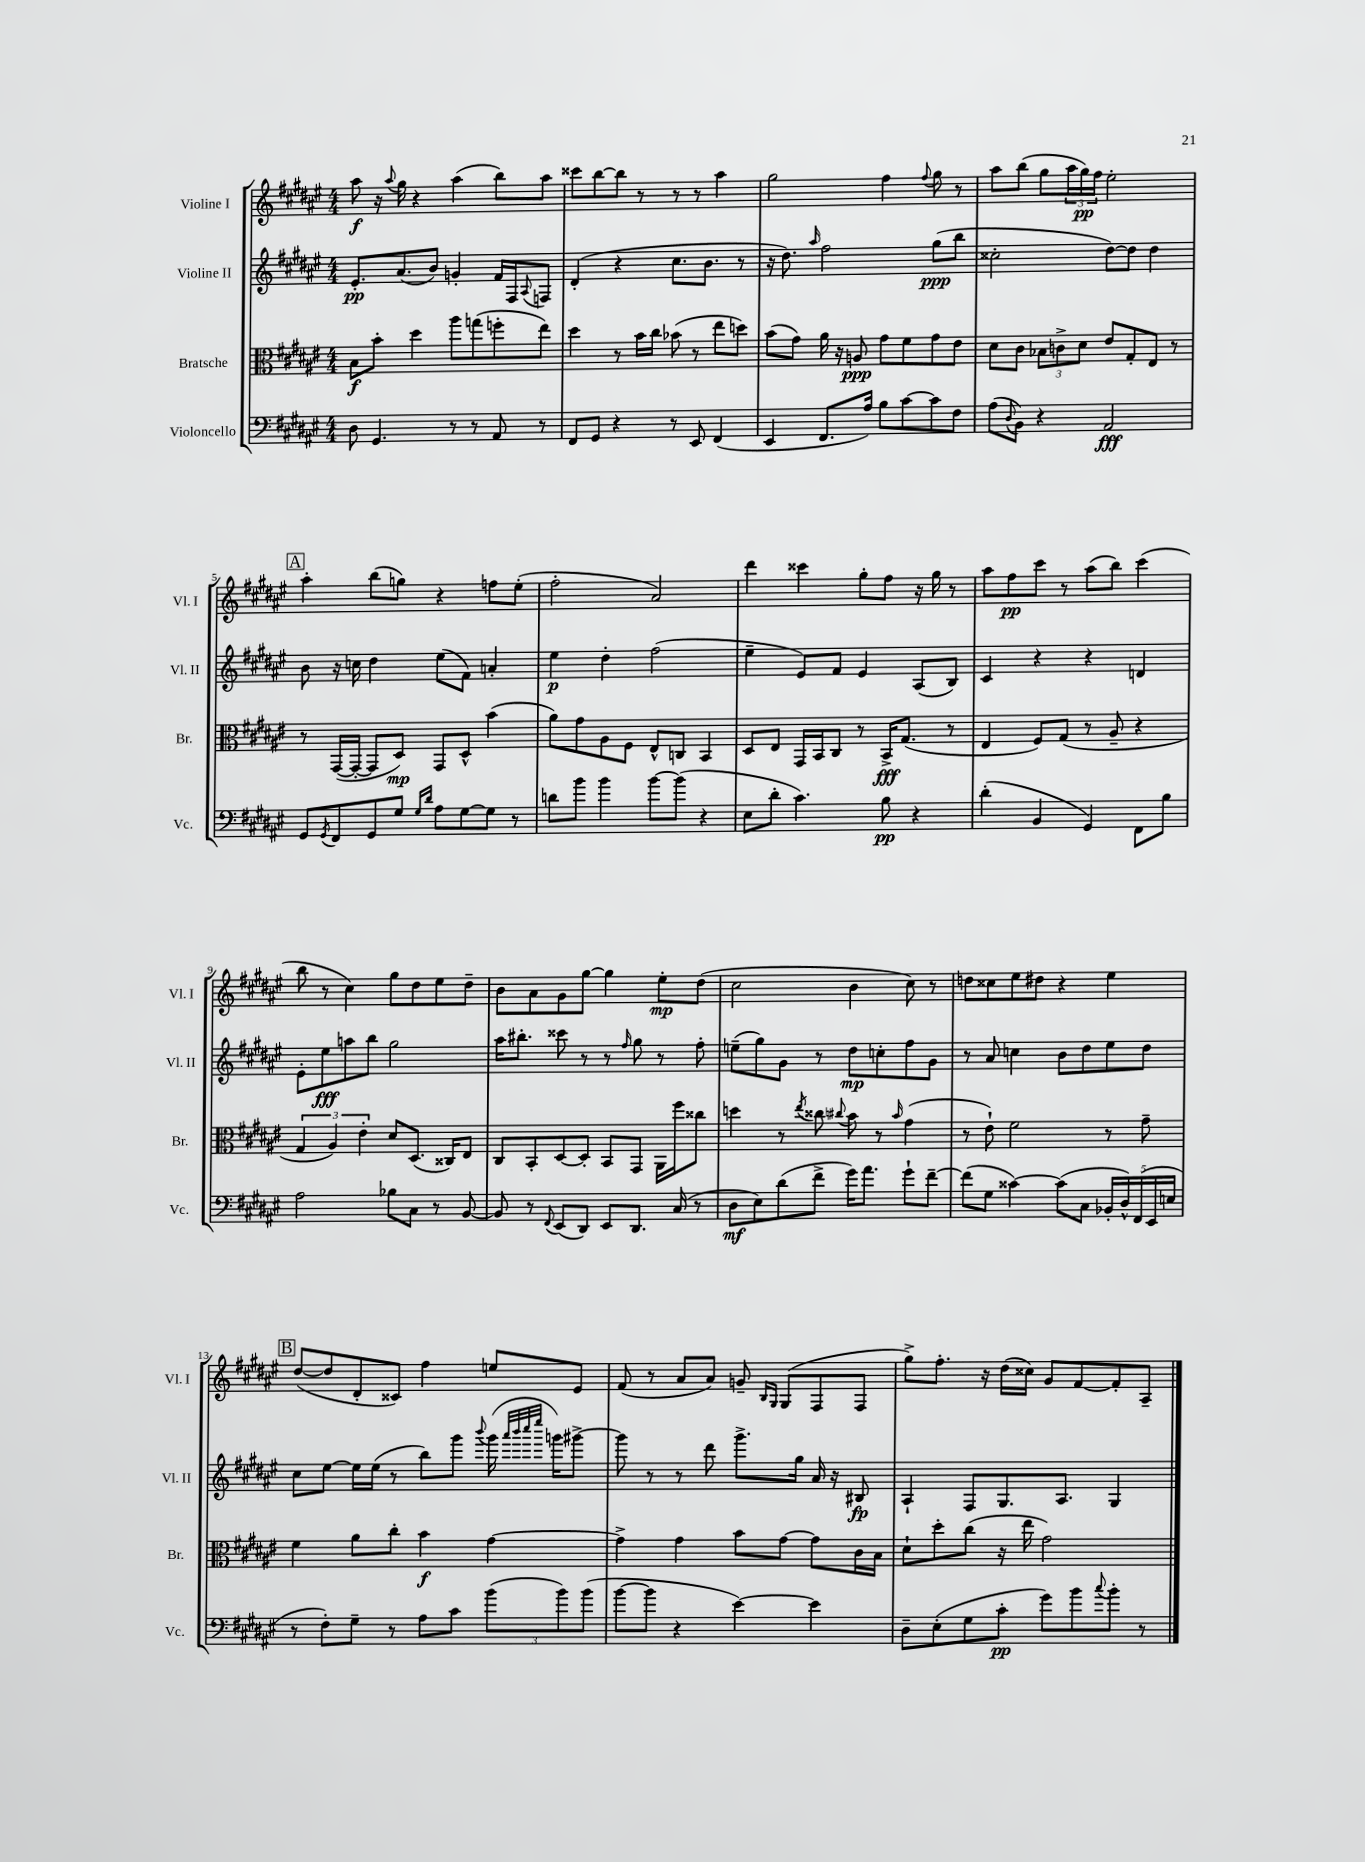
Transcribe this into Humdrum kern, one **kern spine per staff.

**kern	**kern	**kern	**kern
*staff4	*staff3	*staff2	*staff1
*clefF4	*clefC3	*clefG2	*clefG2
*k[f#c#g#d#a#e#]	*k[f#c#g#d#a#e#]	*k[f#c#g#d#a#e#]	*k[f#c#g#d#a#e#]
*M4/4	*M4/4	*M4/4	*M4/4
8D#\	8B\L	8.e#'/L	8aa#\
4.GG#/	8b'\J	.	16r
.	.	.	8qqaa#/
.	.	(8.a#/	16gg#\
.	4dd#\	.	4r
.	.	8b/J)	.
8r	8aa#\L	4g'/	(4aa#\
8r	(8gg\	.	.
8AA#/	8ff'\	16f#/LL	8bb\L)
.	.	16F#/J	.
.	.	8qqA#/	.
8r	8ee#\J)	8F/J	8aa#\J
=	=	=	=
8FF#/L	4dd#\	(4d#'/	8ccc##\L
8GG#/J	.	.	[8bb\
4r	8r	4r	8bb\]J
.	16b\LL	.	8r
.	16cc#\JJ	.	.
8r	(8b-\	8.cc#\L	8r
8EE#/	8r	.	8r
.	.	8.b\J	.
(4FF#/	8ee#\L	.	4aa#\
.	8dd\J)	8r	.
=	=	=	=
4EE#/	(8b\L	16r	2gg#\
.	.	8.dd#\)	.
.	8g#\J)	.	.
.	.	16qqaa#/	.
8.FF#/L	16a#\	2ff#\	.
.	16r	.	.
.	8A/	.	.
16A#/Jk)	.	.	.
8B\L	8g#\L	.	4ff#\
[8c#\	8f#\	.	.
.	.	.	8qqff#/
8c#\]	8g#\	(8gg#\L	8gg#\
8F#\J	8e#\J	8bb\J	8r
=	=	=	=
(8A#\L	8d#\L	2cc##'\	8aa#\L
8qqD#/	.	.	.
8BB\J)	8c#\J	.	(8bb\J
4r	12B-\L	.	8gg#\L
.	12c^\	.	.
.	.	.	24aa#\L
.	12d#\J	.	24gg#\)
.	.	.	24ff#\JJ
2AA#/	8e#/L	[8dd#\L)	2ee#'\
.	8G#'/	8dd#\]J	.
.	8E#/J	4dd#\	.
.	8r	.	.
=	=	=	=
8GG#/L	8r	8b\	4aa#'\
8qGG#/	.	.	.
8FF#/	([16GG#/LL	16r	.
.	16GG#'/_JJ	16cc\	.
8GG#/	8GG#/]L	4dd#\	(8bb\L
8G#/J	8D#/J)	.	8gg\J)
16qqG#/LL	.	.	.
16qqd#/JJ	.	.	.
8A#\L	8GG#/L	(8ee#\L	4r
[8G#\	8D#^^/J	8f#\J)	.
8G#\]J	(4b\	4a'/	8ff\L
8r	.	.	(8ee#'\J
=	=	=	=
8d\L	8a#\L)	4ee#\	2ff#'\
8b\J	8g#\	.	.
4b\	8A#\	4dd#'\	.
.	8F#\J	.	.
[8b\L	8E#^^/L	(2ff#\	2a#/)
(8b\]J	8C/J	.	.
4r	4BB/	.	.
=	=	=	=
8E#\L	8D#/L	4ee#~\	4ddd#\
8d#'\J	8E#/J	.	.
4.c#\)	16GG#/LL	8e#/L)	4ccc##\
.	16BB/J	.	.
.	8C#/J	8f#/J	.
.	8r	4e#/	8gg#'\L
8B\	16BB^/LK	.	8ff#\J
.	(8.G#/J	.	.
4r	.	(8A#/L	16r
.	.	.	16gg#\
.	8r	8B/J)	8r
=	=	=	=
(4d#'\	4E#/	4c#/	8aa#\L
.	.	.	8ff#\
4BB/	8F#/L)	4r	8ccc#\J
.	(8G#/J	.	8r
4GG#/)	8r	4r	(8aa#\L
.	8A#~/	.	8bb\J)
8FF#\L	4r	4d/	(4ccc#\
8B\J	.	.	.
=	=	=	=
2A#\	6G#/	8e#'\L	8bb\
.	.	8ee#\	8r
.	6A#/)	.	.
.	.	8aa\	4cc#\)
.	6e#'\	.	.
.	.	8bb\J	.
8B-\L	8d#/L	2gg#\	8gg#\L
8C#\J	(8.D#/J	.	8dd#\
8r	.	.	8ee#\
.	16C##/LK)	.	.
[8BB/	8E#/J	.	8dd#~\J
=	=	=	=
8BB/]	8C#/L	16aa#\LK	8b\L
.	.	8.bb#'\J	.
8r	8BB'/	.	8a#\
8qqFF#/	.	.	.
(8EE#/L	[8D#/	8ccc##\	8g#\
8DD#/J)	8D#'/]J	8r	[8gg#\J
8EE#/L	8BB/L	8r	4gg#\]
.	.	16qqff#/	.
8.DD#/J	8GG#/J	8gg#\	.
.	16AA#\LL	8r	8ee#'\L
(16C#/	16ff#\J	.	.
8r	8cc##\J	8ff#'\	(8dd#\J
=	=	=	=
8D#\L	4dd\	(8ee~\L	2cc#\
8E#\)	.	8gg#\)	.
(8d#\	8r	8g#\J	.
.	8qee#/	.	.
8f#^\J	8cc##\	8r	.
.	8qqcc#/	.	.
16g#\LK)	8b\	8dd#\L	4b\
8.a#\J	.	.	.
.	8r	8cc'\	.
.	16qqb/	.	.
8g#`\L	(4g#\	8ff#\	8cc#\)
[8f#~\J	.	8g#\J	8r
=	=	=	=
(8f#\]L	8r	8r	8dd\L
8G#\J	8e#`\)	8a#/	8cc##\
[4c##\)	2f#\	4cc\	8ee#\
.	.	.	8dd#\J
(8c##\]L	.	8b\L	4r
8C#\J	.	8dd#\	.
20BB-'/LL	8r	8ee#\	4ee#\
20D#^^/)	.	.	.
(20FF#/	.	.	.
.	8g#~\	8dd#\J	.
20EE#/	.	.	.
20E/JJ	.	.	.
=	=	=	=
8r	4f#\	8cc#\L	([8dd#/L
8F#'\L)	.	[8ee#\J	8dd#/]
8G#~\J	8a#\L	16ee#\]LL	8d#'/
.	.	(16ee#\JJ	.
8r	8cc#'\J	8r	8c##/J)
8A#\L	4b\	8bb\L)	4ff#\
8c#\J	.	8ggg#\J	.
.	.	8qqbbb/	.
(12b\L	[4g#\	(16ggg#\	8ee/L
.	.	32qqaaa#/LLL	.
.	.	32qqbbb/	.
.	.	32qqcccc#/	.
.	.	32qqeeee#/JJJ	.
.	.	16ggg\LK)	.
12b\)	.	.	.
.	.	[8ggg#^\J	8e#/J
(12b\J	.	.	.
=	=	=	=
[8b\L	4g#^\]	8ggg#\]	(8f#/
8b\]J	.	8r	8r
4r	4g#\	8r	8a#/L
.	.	8ddd#\	8a#/J)
[4e#\)	8b\L	8.ggg#^\L	8g~/
.	.	.	16qqB/LL
.	.	.	16qqG#/JJ
.	[8g#\J	.	(8G#/L
.	.	16gg#\Jk	.
4e#\]	8g#\]L	16a#/	8F#/
.	.	16r	.
.	16c#\L	8B#/	8F#/J
.	16B\JJ	.	.
=	=	=	=
8D#~\L	8d#`\L	4A#`/	8gg#^\L)
(8E#'\	8dd#'\	.	8.ff#'\J
8G#\	(8cc#\J	8F#/L	.
.	.	.	16r
8c#'\J	16r	8.G#/	(16dd#\LL
.	16ee#\	.	16cc##\JJ)
8g#\L)	2g#\)	.	8g#/L
.	.	8.A#/J	.
8b\	.	.	[8f#/
8qqcc#/	.	.	.
8b'\J	.	4G#/	8f#'/]
8r	.	.	8A#~/J
==	==	==	==
*-	*-	*-	*-
